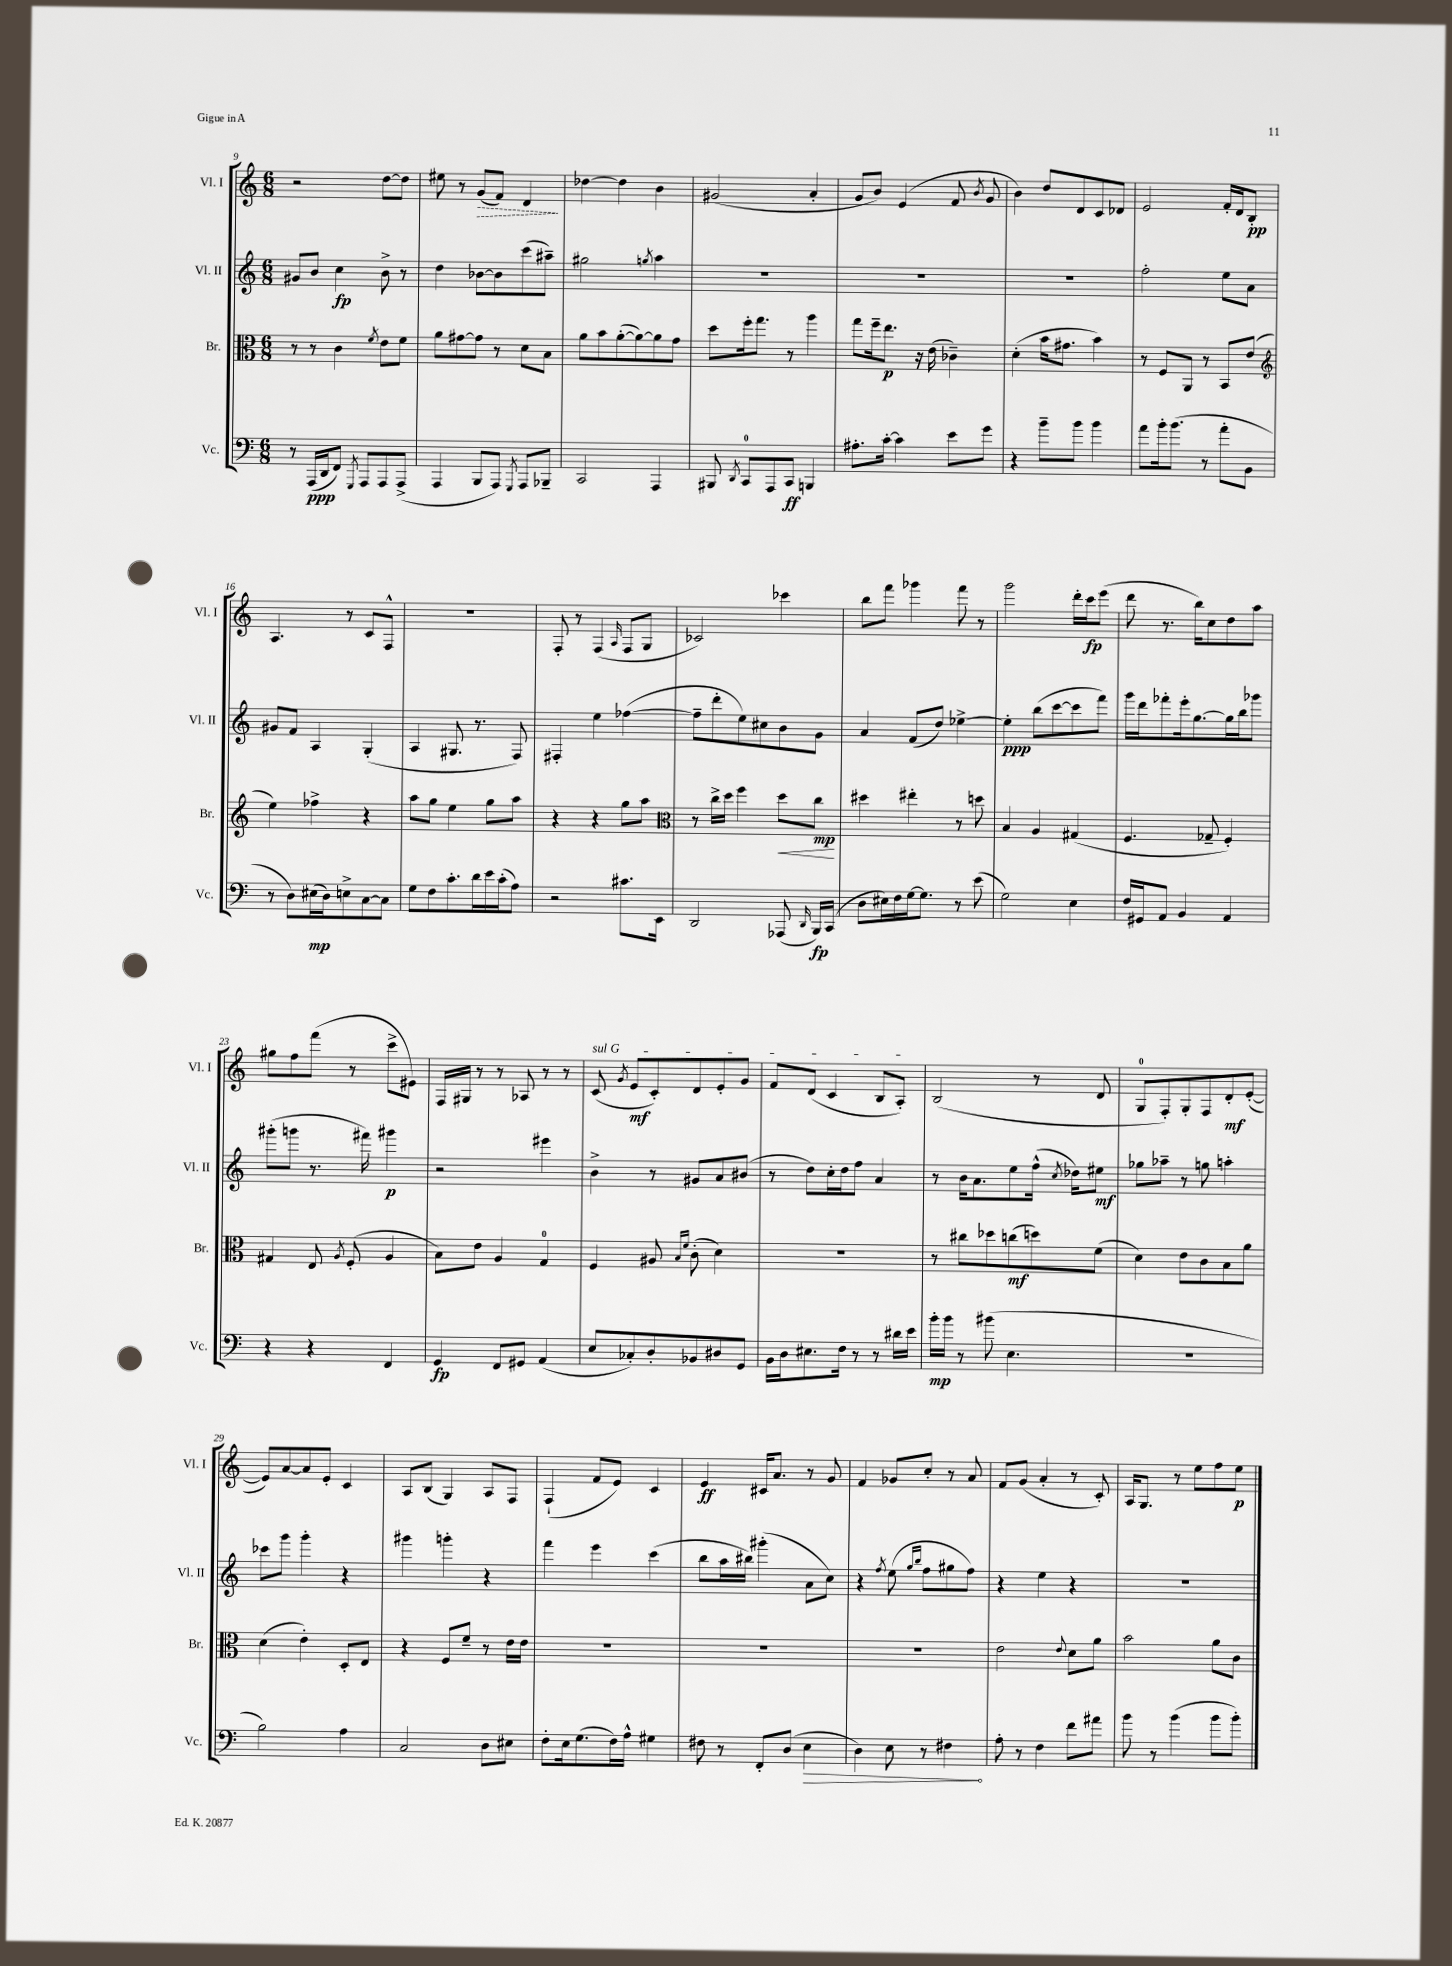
<<
\new StaffGroup <<
\new Staff = "s0" \with { instrumentName = "Vl. I" shortInstrumentName = "Vl. I" } {
    \clef treble \key c \major \numericTimeSignature \time 6/8
    \autoBeamOff r2 d''8[~ d''8] |
    eis''8 r8 \once \override Hairpin.style = #'dashed-line g'8[\>( f'8]) d'4\! |
    des''4~ des''4 b'4 |
    gis'2( a'4-. |
    g'8[ b'8]) e'4( f'8 \acciaccatura { b'8 } g'8 |
    b'4) d''8[ d'8 c'8 des'8] |
    e'2 f'16[-. d'16 b8]-.\pp |
    a4. r8 c'8[ f8]-^ |
    R2. |
    f8-. r8 f4( \grace { a16 } f8[ g8] |
    ces'2) ces'''4 |
    b''8[ f'''8] ges'''4 f'''8 r8 |
    g'''2 d'''16[-. c'''16\fp e'''8]( |
    d'''8 r8. b''16[) c''8 d''8 a''8] |
    gis''8[ f''8 f'''8]( r8 c'''8[-> eis'8]) |
    f16[ gis16] r8 r8 aes8 r8 r8 |
    \once \override TextSpanner.bound-details.left.text = \markup { \italic "sul G" } c'8\startTextSpan( \acciaccatura { g'8 } e'8[\mf c'8-.) d'8 e'8-. g'8] |
    f'8[ d'8]( c'4 b8[ a8]-.\stopTextSpan) |
    b2( r8 d'8 |
    g8[-0 f8-.) g8-. f8 d'8-.\mf e'8]~-.( |
    e'8[) a'8~ a'8 e'8]-. c'4 |
    a8[ b8]( g4) a8[ f8] |
    f4-!( f'8[ e'8]) c'4 |
    e'4\ff cis'16[ a'8.] r8 g'8 |
    f'4 ges'8[ c''8]-. r8 a'8 |
    f'8[ g'8]( a'4-. r8 c'8-.) |
    a16[ g8.] r8 e''8[ f''8 e''8]\p \bar "|." |
}
\new Staff = "s1" \with { instrumentName = "Vl. II" shortInstrumentName = "Vl. II" } {
    \clef treble \key c \major \numericTimeSignature \time 6/8
    \autoBeamOff gis'8[ b'8] c''4\fp b'8-> r8 |
    d''4 bes'8[~ bes'8 c'''8( ais''8]--) |
    gis''2 \acciaccatura { g''8 } a''4 |
    R2. |
    R2. |
    R2. |
    f''2-. e''8[ a'8] |
    gis'8[ f'8] a4 g4-.( |
    a4 gis8. r8. f8) |
    fis4-. e''4 fes''4~( |
    fes''8[-- d'''8-. e''8) cis''8 b'8 g'8] |
    a'4 f'8[( d''8]) ees''4~-> |
    ees''4-.\ppp b''8[( c'''8~ c'''8 f'''8]) |
    g'''16[ d'''16 fes'''8-. e'''16-. g''8.~ g''16 b''16 ges'''8] |
    gis'''8[-.( g'''8] r8. fis'''16) gis'''4\p |
    r2 eis'''4 |
    b'4-> r8 gis'8[ a'8 bis'8]( |
    r8 d''8[) c''16-. d''16 f''8] a'4 |
    r8 b'16[ a'8. e''8 f''16]-^( \acciaccatura { c''8 } des''16[) eis''8]\mf |
    ges''8[ aes''8]-- r8 g''8 a''4-. |
    ces'''8[ g'''8] g'''4-. r4 |
    gis'''4 g'''4-. r4 |
    f'''4 e'''4 c'''4( |
    b''8[ a''16 bis''16]) gis'''4-.( a'8[ c''8]) |
    r4 \acciaccatura { f''8 } e''8( \grace { g''16[ b''16] } f''8[ gis''8 f''8]) |
    r4 e''4 r4 |
    R2. \bar "|." |
}
\new Staff = "s2" \with { instrumentName = "Br." shortInstrumentName = "Br." } {
    \clef alto \key c \major \numericTimeSignature \time 6/8
    \autoBeamOff r8 r8 c'4 \acciaccatura { f'8 } e'8[ f'8] |
    a'8[ gis'8~ gis'8] r8 d'8[ b8] |
    a'8[ b'8 a'8~-.( a'8~) a'8 g'8] |
    d''8[ f''16-. g''8.] r8 a''4 |
    g''8[ f''16-- e''8.]\p r16 e'16( ces'4--) |
    d'4-.( b'16[ gis'8.] b'4) |
    r8 f8[ a,8] r8 b,8[ e'8]( |
    \clef treble e''4) fes''4-> r4 |
    a''8[ g''8] e''4 g''8[ a''8] |
    r4 r4 g''8[ a''8] |
    \clef alto r8 c''16[-> d''16] f''4 d''8[\< c''8]\mp\! |
    dis''4 eis''4-. r8 d''8 |
    b4 a4 gis4( |
    f4. ges8-- f4-.) |
    gis4 e8 \acciaccatura { a8 } f8-.( a4 |
    b8[) e'8] a4 g4-0 |
    f4 ais8 \grace { b16[ f'16] } c'8-.( d'4) |
    R2. |
    r8 cis''8[ des''8 c''8\mf( d''8) f'8]( |
    d'4) e'8[ c'8 b8 a'8] |
    d'4( e'4-.) d8[-. e8] |
    r4 f8[ f'8]-- r8 e'16[ e'16] |
    R2. |
    R2. |
    R2. |
    e'2 \appoggiatura { e'8 } d'8[ a'8] |
    b'2 a'8[ c'8] \bar "|." |
}
\new Staff = "s3" \with { instrumentName = "Vc." shortInstrumentName = "Vc." } {
    \clef bass \key c \major \numericTimeSignature \time 6/8
    \autoBeamOff r8 a,,16[\ppp( d,16 f,8]) \acciaccatura { g,,8 } a,,8[ a,,8 a,,8]->( |
    a,,4 b,,8[ a,,8]) \acciaccatura { g,,8 } a,,8[ bes,,8]-- |
    c,2 a,,4 |
    bis,,8 \acciaccatura { d,8 } c,8[-0 a,,8 c,8]\ff b,,4 |
    ais8.[-. c'16]~-. c'4 e'8[ g'8] |
    r4 b'8[-- b'8] b'4 |
    a'8[ b'16-. b'8.]( r8 a'8[-. b,8] |
    r8 d8[) eis16\mp( d16) e8-> c8~ c8] |
    g8[ f8 c'8.-. d'16 e'16 c'16-.( a8]) |
    r2 cis'8.[ e,16] |
    d,2 aes,,8( \grace { d,16 } b,,16[\fp) c,16]( |
    d8[ eis16) f16 g16~ g8.] r8 e'8( |
    g2) e4 |
    f16[ gis,16 a,8] b,4 a,4 |
    r4 r4 f,4 |
    g,4\fp f,8[ gis,8] a,4( |
    e8[ ces8-.) d8-. bes,8 dis8 g,8] |
    b,16[ d16 eis8. f16] r8 r8 dis'16[ e'16] |
    b'16[-.\mp b'16] r8 bis'8( e4. |
    R2. |
    b2) a4 |
    c2 d8[ eis8] |
    f8[-. e16 g8.( f16) a16]-^ gis4 |
    fis8 r8 f,8[-. d8]( \once \override Hairpin.circled-tip = ##t e4\> |
    d4) e8 r8 fis4\! |
    a8-. r8 f4 f'8[ ais'8] |
    b'8 r8 b'4( b'8[ b'8]-.) \bar "|." |
}
>>
>>
\layout { \context { \Score currentBarNumber = #9 } }
